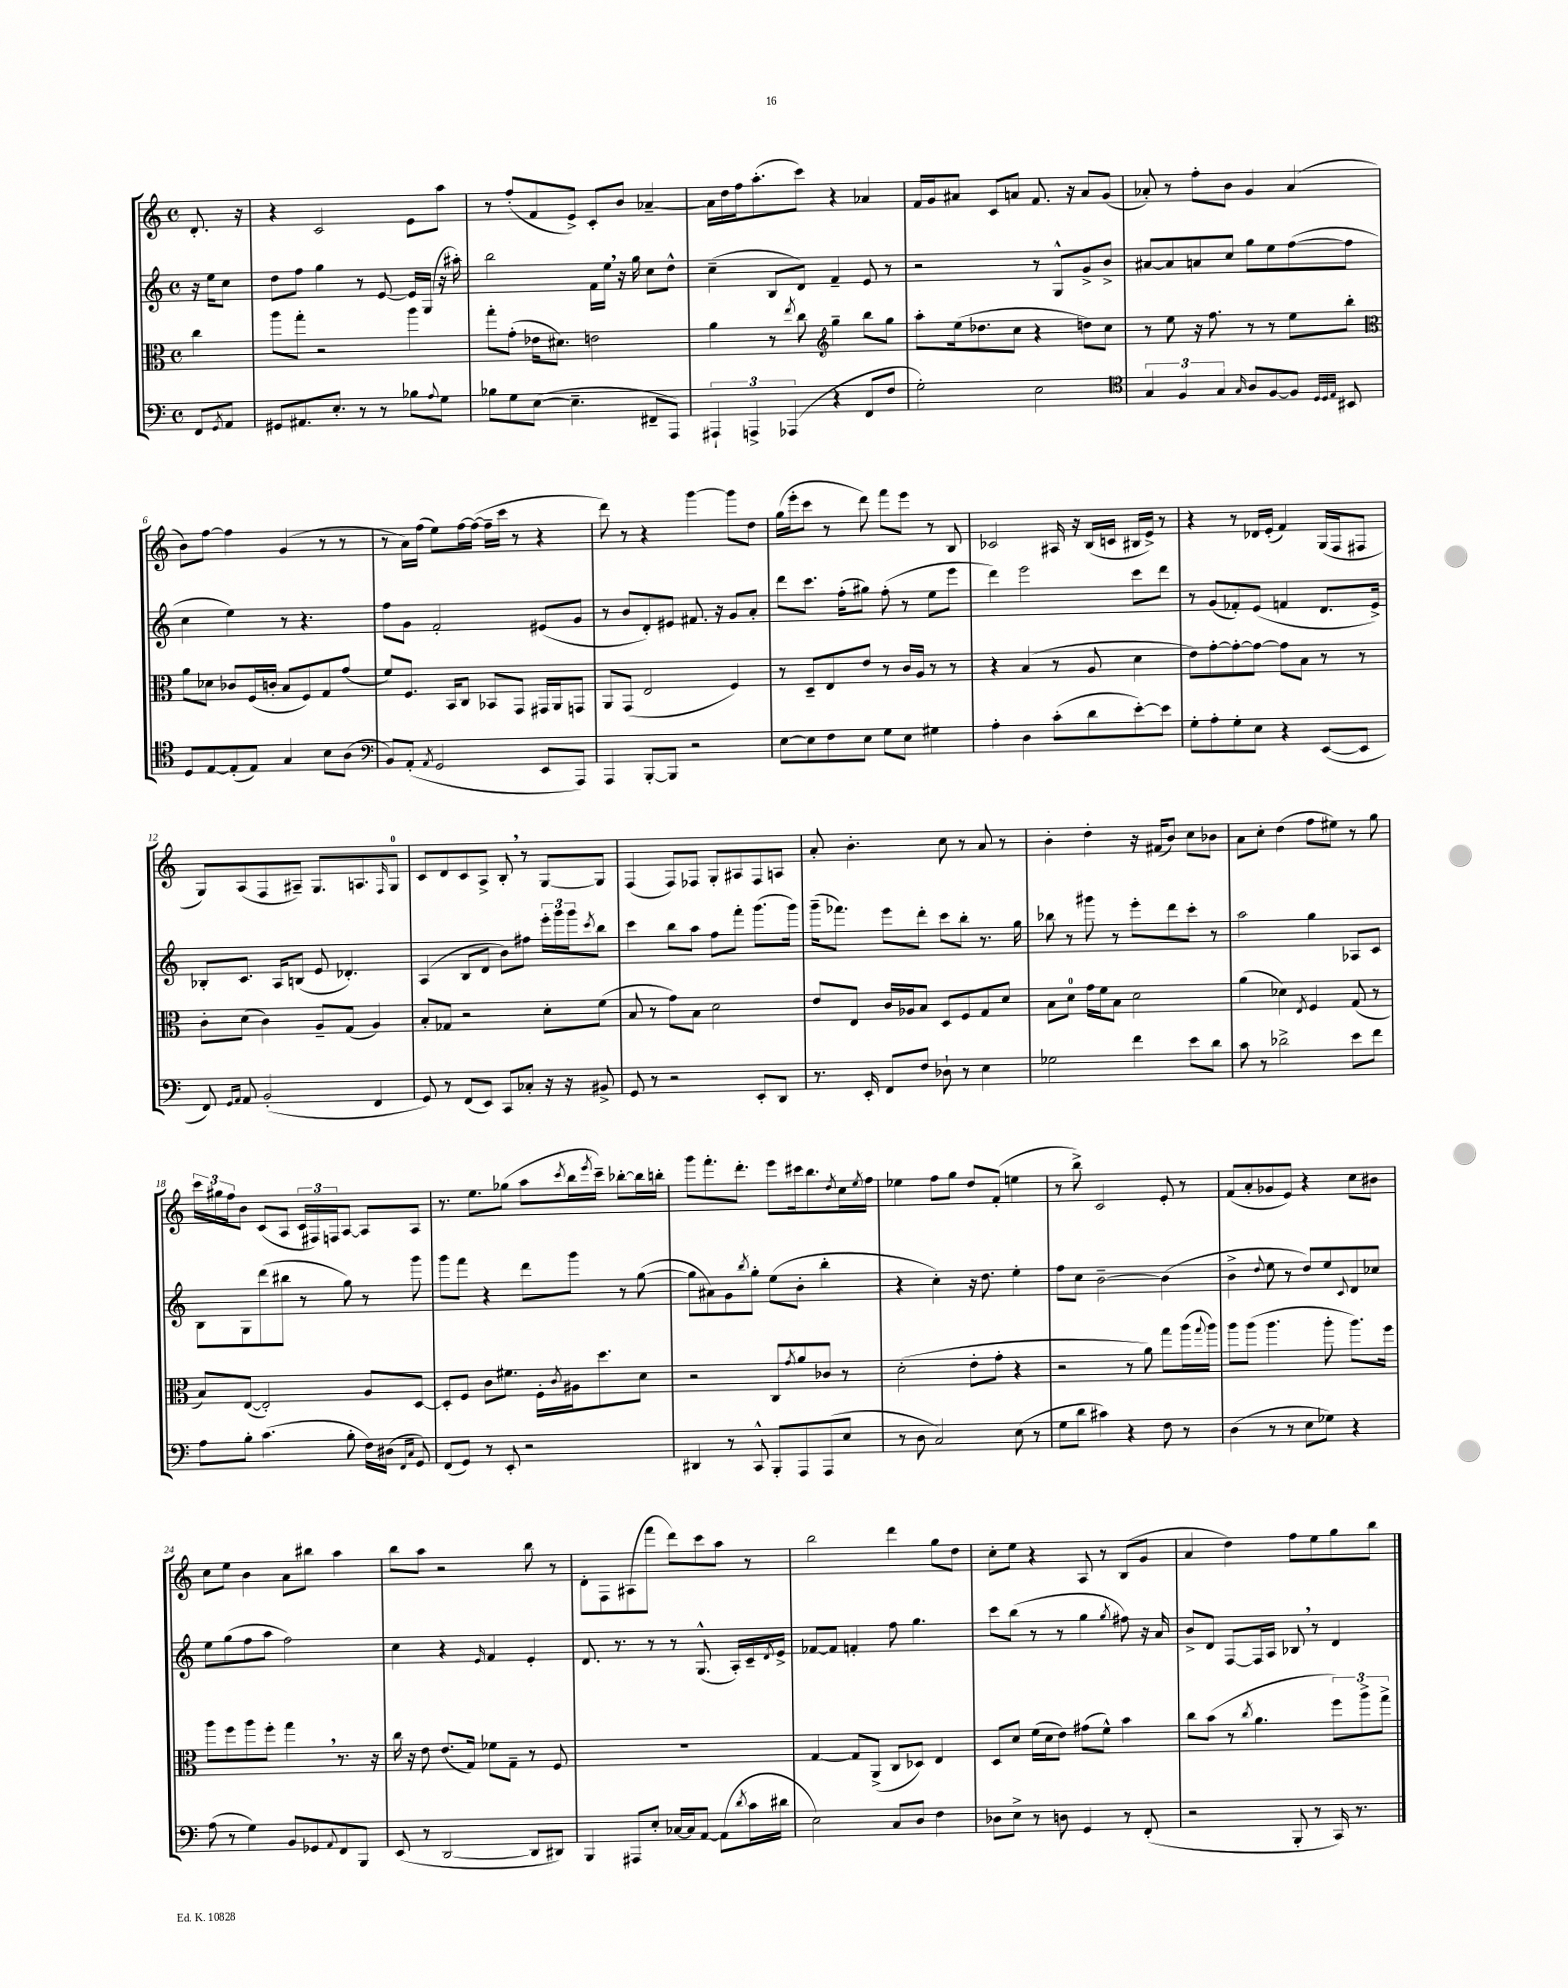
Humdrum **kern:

**kern	**kern	**kern	**kern
*staff4	*staff3	*staff2	*staff1
*clefF4	*clefC3	*clefG2	*clefG2
*k[]	*k[]	*k[]	*k[]
*M4/4	*M4/4	*M4/4	*M4/4
*met(c)	*met(c)	*met(c)	*met(c)
8FF/L	4cc\	16r	8.d'/
.	.	16ee\LK	.
8qGG/	.	.	.
8AA/J	.	8cc\J	.
.	.	.	16r
=	=	=	=
8GG#/L	8aa\L	8dd\L	4r
8.AA#/	8gg'\J	8ff\J	.
.	2r	4gg\	2c/
8.E'/J	.	.	.
8r	.	8r	.
8r	.	[8e/	.
8B-\L	4aa\	16e/]LL	8e\L
.	.	(16G/JJ	.
8qqA/	.	.	.
8G\J	.	16r	8aa\J
.	.	16aa#'\)	.
=	=	=	=
8B-\L	8gg'\L	2bb\	8r
8G\	(8g'\J	.	(8ff'/L
([8E\J	16e-\LK	.	8f/
.	8.d#\J)	.	.
4.E~\]	.	.	8e^/J)
.	2e\	16f\LL	8c'/L
.	.	16ee\JJ	.
.	.	16r	8b/J
.	.	16gg\	.
8FF#~/L	.	8cc\L	[4a-~/
8AAA/J)	.	8dd^^\J	.
=	=	=	=
6AAA#`/	4a\	(4cc~\	16a-\]LL
.	.	.	16dd\
.	.	.	16ff\J
6AAA^/	.	.	.
.	.	.	(8.aa'\
.	8r	8B/L	.
(6AAA-/	.	.	.
.	8qee/	.	.
.	8cc\	8d/J)	8ccc\J)
*	*clefG2	*	*
4r	4gg~\	4f~/	4r
8FF/L	8bb\L	8e/	4a-/
8F/J	8gg\J	8r	.
=	=	=	=
2G'\)	8aa'\L	2r	16f/LL
.	.	.	16g/J
.	(16ee\k	.	8a#/J
.	8.dd-\	.	.
.	.	.	8c/L
.	8cc\J	.	8a/J
2E\	4r	8r	8.f/
.	.	8G^^/L	.
.	.	.	16r
.	8dd\L)	8g^/	8a/L
.	8cc\J	8b^/J	(8g/J
=	=	=	=
*clefC4	*	*	*
6G/	8r	[8a#/L	8a-'/)
.	8ee\	8a#/]	8r
6F/	.	.	.
.	16r	8a/	8ff'\L
.	8.ff\	.	.
6G/	.	.	.
.	.	8cc/J	8b\J
16qqG/	.	.	.
8A/L	8r	8gg\L	4g/
[8F/	8r	8ee\	.
8F/]J	8ee\L	([8ff\	(4a-/
32qqD/LLL	.	.	.
32qqD/	.	.	.
32qqE/JJJ	.	.	.
8BB#/	8bb'\J	8ff\]J	.
=	=	=	=
*	*clefC3	*	*
8D/L	8a\L	4cc\	8b\L)
[8E/	8d-\J	.	[8ff\J
(8E'/]	8c-/L	4ee\)	4ff\]
8E/J)	(16F/L	.	.
.	16c'/JJ	.	.
4G/	8B/L	8r	(4g/
.	8F/)	4.r	.
8B\L	8G/	.	8r
(8A\J	(8g/J	.	8r
=	=	=	=
*clefF4	*	*	*
8BB/L)	8f/L)	8ff\L	8r
(8AA'/J	8.F/J	8g\J	16a\LL)
.	.	.	(16ff\JJ
8qAA/	.	.	.
2GG/	.	2f'/	8ee\L)
.	16BB/LK	.	.
.	8C/J	.	[16ff\L
.	.	.	(16ff\_JJ
.	8BB-/L	.	16ff~\]LL
.	.	.	16ccc\JJ
.	8GG/J	.	8r
8EE/L	16GG#/LL	(8e#/L	4r
.	16AA/J	.	.
8AAA/J)	8GG/J	8g/J	.
=	=	=	=
4AAA/	8AA/L	8r	8ddd\)
.	(8GG/J	8b/L	8r
[8BBB'/L	2E/	8d'/)	4r
8BBB/]J	.	8e#/J	.
2r	.	8.f#/	[4ggg\
.	.	16r	.
.	4F/)	8g/L	8ggg\]L
.	.	8a'/J	8dd\J
=	=	=	=
[8E\L	8r	8ddd\L	(16gg\LL
.	.	.	16eee'\J
8E\]	8D~/L	8.ccc\J	8ccc\J
8F\	8E/	.	8r
.	.	(16ff'\LK	.
8E\J	8e/J	8gg#\J)	8ddd\)
8G\L	8r	(8ff'\	8fff\L
8E\J	16c/LL	8r	8eee\J
.	16A/JJ	.	.
4G#\	8r	8ee\L	8r
.	8r	8eee\J	8B/
=	=	=	=
4A'\	4r	4ddd\)	2c-/
4D\	(4B/	2eee\	.
(8c'\L	8r	.	16A#/
.	.	.	16r
8d\	8A/	.	(16B/LL
.	.	.	16c/JJ
[8e'\)	4d\	8ccc\L	16B#/LL
.	.	.	16e^/JJ)
8e\]J	.	8ddd\J	8r
=	=	=	=
8G'\L	8e\L)	8r	4r
8A'\	[8g'\	(8g/L	.
8G'\	8g'\_	8f-'/)	8r
8E\J	8g\_J	(8e/J	16d-/LL
.	.	.	(16e'/JJ
4r	8g\]L	4f/	4f/)
.	8B\J	.	.
([8EE/L	8r	8.d/L	(16G/LL
.	.	.	16F/J
8EE/]J	8r	.	8F#/J
.	.	16e^/Jk)	.
=	=	=	=
8FF/)	8c'\L	8B-'/L	8G/L)
16qqGG/LL	.	.	.
16qqAA/JJ	.	.	.
8AA/	(8d\J	8.c/J	(8A/
(2BB'/	4c\)	.	8F/
.	.	16A/LK	.
.	.	(8B/J	8A#~/J)
.	8A~/L	8e/	8.G/L
.	(8G/J	4.d-'/)	.
.	.	.	8.A/
4FF/	4A/)	.	.
.	.	.	16qqF/
.	.	.	8G/J
=	=	=	=
8GG/)	8B'/L	(4A/	8c/L
8r	8G-/J	.	8d/
(8FF/L	2r	8B/L	8c/
8EE/J)	.	8d/J	8A^/J
8CC/L	.	8b\L)	8B'/
8C-'/J	.	8ff#\J	8r
16r	8d'\L	24eee'\LL	[8G/L
.	.	24ggg\	.
16r	.	.	.
.	.	24ggg\J	.
.	.	8qccc/	.
8BB#^/	(8f\J	8bb\J	8G/]J
=	=	=	=
8GG/	8B/	4ccc\	(4F/
8r	8r	.	.
2r	8g\L)	8bb\L	8F/L)
.	8B\J	8aa\J	8F-/J
.	2d\	8ff\L	8G'/L
.	.	8fff'\J	8A#/
8EE'/L	.	(8.ggg\L	8F-/
8DD/J	.	.	8A/J
.	.	16ggg\Jk)	.
=	=	=	=
8.r	8e/L	(16ggg~\LK	8a'/
.	.	8.fff-\J)	.
.	8E/J	.	4.b'\
16EE'/	.	.	.
8FF/L	16c/LL	8eee\L	.
.	16A-/J	.	.
8F/J	8B/J	8ddd'\J	.
8D-`\	8D/L	8ccc\L	8cc\
8r	8F/	8bb'\J	8r
4E\	8G/	8.r	8a/
.	8d/J	.	8r
.	.	16gg\	.
=	=	=	=
2G-\	8B\L	8bb-\	4b'\
.	8d\J	8r	.
.	16g\LL	8ggg#\	4dd'\
.	16f\J	.	.
.	8B\J	8r	.
4f\	2d\	8eee'\L	16r
.	.	.	(16f#/LK
.	.	8ddd\	8b/J)
8e\L	.	8ccc'\J	8cc\L
8d\J	.	8r	8b-\J
=	=	=	=
8c\	(4a\	2aa\	8a\L
8r	.	.	8cc'\J
2d-^\	4d-\)	.	(4dd\
.	8qE/	.	.
.	4F/	4gg\	8ff\L
.	.	.	8ee#\J)
8e\L	(8G/	8A-/L	8r
8f\J	8r	8c/J	8gg\
=	=	=	=
8A\L	8B/L)	8B\L	24ccc\LL
.	.	.	24gg#\
.	.	.	24ff\J
8B'\J	([8E/J	8G\	8b\J
(4.c\	2E'/])	(8ddd\	(8c/L
.	.	8bb#\J	8A/J
.	.	8r	24c/LL
.	.	.	24F#/)
.	.	.	24F/J
8B'\	.	8gg\)	[8A/J
16F\LL)	8A/L	8r	8A/]L
(16D#\JJ	.	.	.
16qqFF/LL	.	.	.
16qqC/JJ	.	.	.
8GG/)	[8D/J	8ggg\	8A/J
=	=	=	=
(8FF/L	8D'/]L	8ggg\L	8.r
8GG/J)	8F/J	8fff\J	.
.	.	.	8.ee\L
8r	8c\L	4r	.
8EE'/	8.f#\J	.	(8gg-\J
2r	.	8ddd\L	8aa\L
.	16F'\LL	.	.
.	8qc/	.	8qccc/
.	16A#\J	8ggg\J	16bb\L
.	.	.	8qeee/
.	8.dd\	.	16ccc~\JJ)
.	.	8r	[8bb-'\L
.	8d\J	([8gg\	16bb-\]L
.	.	.	16bb'\JJ
=	=	=	=
4DD#/	2r	8gg\]L	8ggg\L
.	.	8a#\)	8.fff'\
8r	.	8g\	.
.	.	.	8.ddd'\J
.	.	8qbb/	.
8CC^^/	.	8gg'\J	.
8BBB'/L	8C/L	(8ee\L	8eee\L
.	8qg/	.	.
8AAA/	8a/	8b'\J	16ccc#\k
.	.	.	8.bb\
(8AAA/	8c-/J	4bb'\	.
.	.	.	8qdd/
8E/J	8r	.	16cc\L
.	.	.	8qee/
.	.	.	16ff\JJ
=	=	=	=
8r	(2d'\	4r	4ee-\
8D\	.	.	.
2C/)	.	4cc'\)	8ff\L
.	.	.	8gg\J
.	8e'\L	16r	8dd/L
.	.	8.dd\	.
.	8g'\J	.	(8f'/J
(8E\	4r	4ee'\	4ee\
8r	.	.	.
=	=	=	=
8G\L	2r	8ff\L	8r
8d\J	.	8cc\J	8bb^\)
4c#\)	.	[2b~\	2c/
4r	8r	.	.
.	8a\)	.	.
8F\	8gg\L	(4b\]	8e'/
8r	(16aa\L	.	8r
.	8qqgg/	.	.
.	16aa\JJ)	.	.
=	=	=	=
(4D\	8aa\L	4b^\	(8f/L
.	(8aa\J	.	8a'/
.	.	8qqdd/	.
8r	4.aa\	8ee\	8g-/
8r	.	8r	8e/J)
8E\L	.	8dd/L)	4r
8G-\J)	8aa'\	8ee/	.
.	.	8qqc/	.
4r	8.aa\L)	8d/	8cc\L
.	.	8cc-/J	8b#\J
.	16ff\Jk	.	.
=	=	=	=
(8A\	8aa\L	8ee\L	8cc\L
8r	8ff\	(8gg\	8ee\J
4G\)	8aa\	8ff\	4b\
.	8ff'\J	8aa\J	.
8BB/L	4gg\	2ff\)	8a\L
8GG-/	.	.	8bb#\J
8qqAA/	.	.	.
8FF/	8.r	.	4aa\
8BBB/J	.	.	.
.	16r	.	.
=	=	=	=
(8EE/	16cc\	4cc\	8bb\L
.	16r	.	.
8r	8e\	.	8aa\J
[2DD/	(8.e/L	4r	2r
.	16G/Jk)	.	.
.	.	16qqe/	.
.	8f-\L	4f/	.
.	8G~\J	.	.
8DD/]L	8r	4e'/	8bb\
8DD#/J)	8F/	.	8r
=	=	=	=
4BBB/	1r	8.d/	8d'\L
.	.	.	8F\
.	.	8.r	.
8AAA#/L	.	.	(8A#\
8E'/J	.	8r	8fff\J
[16C-/LL	.	8r	8ddd\L)
16C-/]J	.	.	.
[8AA/J	.	(8.G^^/	8ccc\
(8AA\]L	.	.	8aa\J
.	.	16A'/LL)	.
8qd/	.	.	.
16c\L	.	16c~/	8r
.	.	8qd/	.
16d#\JJ	.	16e^/JJ	.
=	=	=	=
2E\)	[4G/	[8f-/L	2bb\
.	.	8f-/]J	.
.	8G/]L	4f'/	.
.	(8AA^/J	.	.
8C/L	8C/L	8ff\	4ddd\
8D/J	8D-/J)	4.gg\	.
4F\	4E/	.	8gg\L
.	.	.	8dd\J
=	=	=	=
8D-\L	8D/L	8ccc\L	8cc'\L
8E^\J	8d/J	(8bb\J	8ee\J
8r	(16f\LL	8r	4r
.	16d\J	.	.
8D\	8e\J)	8r	.
4GG/	(8g#\L	4gg\	8A/
.	8f^^\J)	.	8r
.	.	8qgg/	.
8r	4b\	8ff#\)	(8B/L
(8FF'/	.	16r	8g/J
.	.	16a/	.
=	=	=	=
2r	8cc\L	8b^/L	4a/
.	(8b\J	8d/J	.
.	8r	[8F/L	4dd\)
.	8qcc/	.	.
.	4.a\	16F/]L	.
.	.	16A/JJ	.
8BBB'/	.	8B-/	8ff\L
8r	.	8r	8ee\
16CC/)	12ff\L)	4d/	8gg\
8.r	.	.	.
.	12aa^\	.	.
.	.	.	8bb\J
.	12gg^\J	.	.
==	==	==	==
*-	*-	*-	*-
